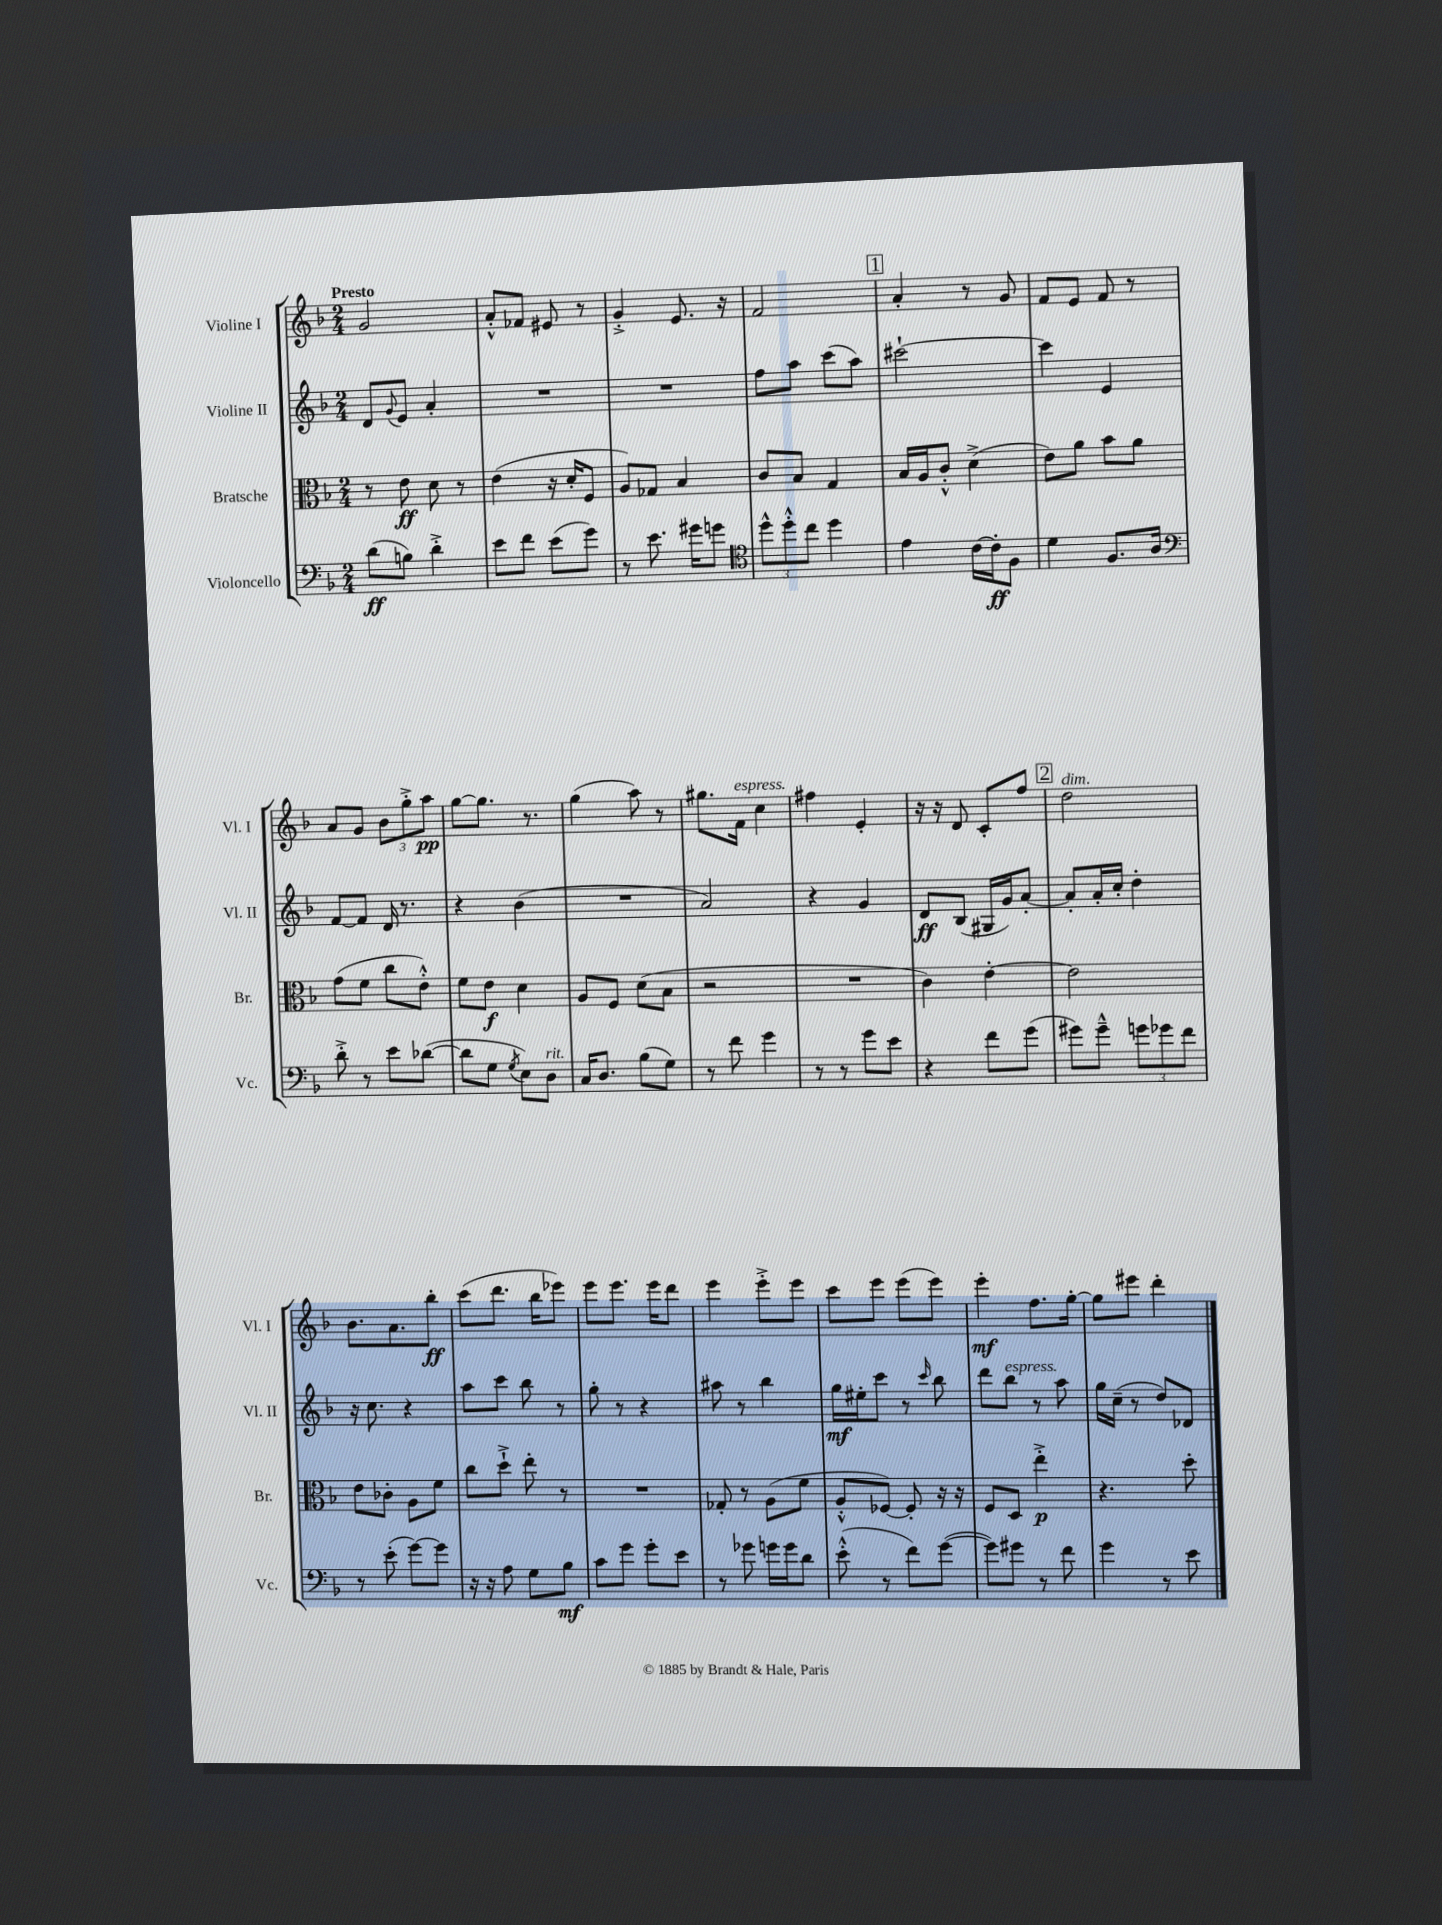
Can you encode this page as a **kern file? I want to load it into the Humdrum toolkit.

**kern	**kern	**kern	**kern
*staff4	*staff3	*staff2	*staff1
*clefF4	*clefC3	*clefG2	*clefG2
*k[b-]	*k[b-]	*k[b-]	*k[b-]
*M2/4	*M2/4	*M2/4	*M2/4
(8d\L	8r	8d/L	2g/
.	.	8qqg/	.
8B\J)	8e\	8e/J	.
4d'^\	8d\	4a'/	.
.	8r	.	.
=	=	=	=
8e\L	(4e\	2r	8a'^^/L
8f\J	.	.	8f-/J
(8e\L	16r	.	8e#/
.	16d'/LK	.	.
8g\J)	8F/J	.	8r
=	=	=	=
8r	8A/L)	2r	4g'^/
8.e\	8G-/J	.	.
.	4B-/	.	8.e/
16g#\LK	.	.	.
8g\J	.	.	.
.	.	.	16r
=	=	=	=
*clefC4	*	*	*
12dd^^\L	8c/L	8ff\L	2f/
12dd'^^\	.	.	.
.	8B-/J	8aa\J	.
12cc\J	.	.	.
4dd\	4G/	(8ccc\L	.
.	.	8aa\J)	.
=	=	=	=
4e\	16B-/LL	[2ccc#`\	4a'/
.	16A/J	.	.
.	8c'^^/J	.	.
[16c\LL	(4d^\	.	8r
16c'\]J	.	.	.
8F\J	.	.	8g/
=	=	=	=
4d\	8e\L)	4ccc#\]	8f/L
.	8a\J	.	8e/J
8.F/L	8b-\L	4e/	8f/
.	8a\J	.	8r
16A/Jk	.	.	.
=	=	=	=
*clefF4	*	*	*
8d'^\	(8g\L	[8f/L	8a/L
8r	8f\J	8f/]J	8g/J
8e\L	8cc\L	16d/	12b-\L
.	.	8.r	.
.	.	.	12gg'^\
([8d-\J	8e'^^\J)	.	.
.	.	.	12aa\J
=	=	=	=
8d-\]L	8f\L	4r	[8gg\L
8G\J	8e\J	.	8.gg\]J
8qG/	.	.	.
8E\L)	4d\	(4b-\	.
.	.	.	8.r
8D\J	.	.	.
=	=	=	=
16C/LK	8A/L	2r	(4gg\
8.D/J	.	.	.
.	8F/J	.	.
(8B-\L	(8d\L	.	8aa\)
8G\J)	8B-\J	.	8r
=	=	=	=
8r	2r	2a/)	8.gg#\L
8f\	.	.	.
.	.	.	16f\Jk
4g\	.	.	4cc\
=	=	=	=
8r	2r	4r	4ff#\
8r	.	.	.
8g\L	.	4g/	4e'/
8e\J	.	.	.
=	=	=	=
4r	4c\)	8d/L	16r
.	.	.	16r
.	.	(8B-/J	8d/
8f\L	[4e'\	16G#/LL	8c'/L
.	.	16g/J)	.
(8g\J	.	[8a'/J	8ff/J
=	=	=	=
8g#\L)	2e\]	8a'/]L	2dd\
8g#~^^\J	.	16a'/L	.
.	.	16cc'/JJ	.
12g\L	.	4dd'\	.
12g-\	.	.	.
12f\J	.	.	.
=	=	=	=
8r	8e\L	16r	8.b-\L
.	.	8.cc\	.
(8e'\	8c-'\J	.	.
.	.	.	8.a\
[8g\L)	8A\L	4r	.
8g\]J	8f\J	.	8bb-'\J
=	=	=	=
16r	8cc\L	8aa\L	(8ccc\L
16r	.	.	.
8A\	8dd`^\J	8ccc\J	8.ddd\J
8G\L	8ee'\	8bb-\	.
.	.	.	16bb-\LK
8B-\J	8r	8r	8eee-\J)
=	=	=	=
8c\L	2r	8gg'\	8eee\L
8g\J	.	8r	8.eee\J
8g'\L	.	4r	.
.	.	.	16eee\LK
8e\J	.	.	8ddd\J
=	=	=	=
8r	8G-'/	8aa#\	4eee\
8g-\	8r	8r	.
16g\LL	(8A\L	4bb-\	8eee'^\L
16g\J	.	.	.
8d\J	8f\J	.	8eee\J
=	=	=	=
(8e'^^\	8A'^^/L	16gg\LL	8ccc\L
.	.	16ee#'\J	.
8r	[8F-/J)	8ccc\J	8eee\J
8f\L)	8F-'/]	8r	(8eee\L
.	.	16qqccc/	.
([8g\J	16r	8bb-\	8eee\J)
.	16r	.	.
=	=	=	=
8g\]L)	8F/L	8ddd\L	4eee'\
8g#\J	8D/J	8bb-\J	.
8r	4ee'^\	8r	8.ff\L
8f\	.	8aa\	.
.	.	.	[16gg'\Jk
=	=	=	=
4g\	4.r	16gg\LL	8gg\]L
.	.	(16cc~\JJ	.
.	.	8r	8eee#\J
8r	.	8dd/L)	4ddd'\
8e\	8dd'\	8d-/J	.
==	==	==	==
*-	*-	*-	*-
